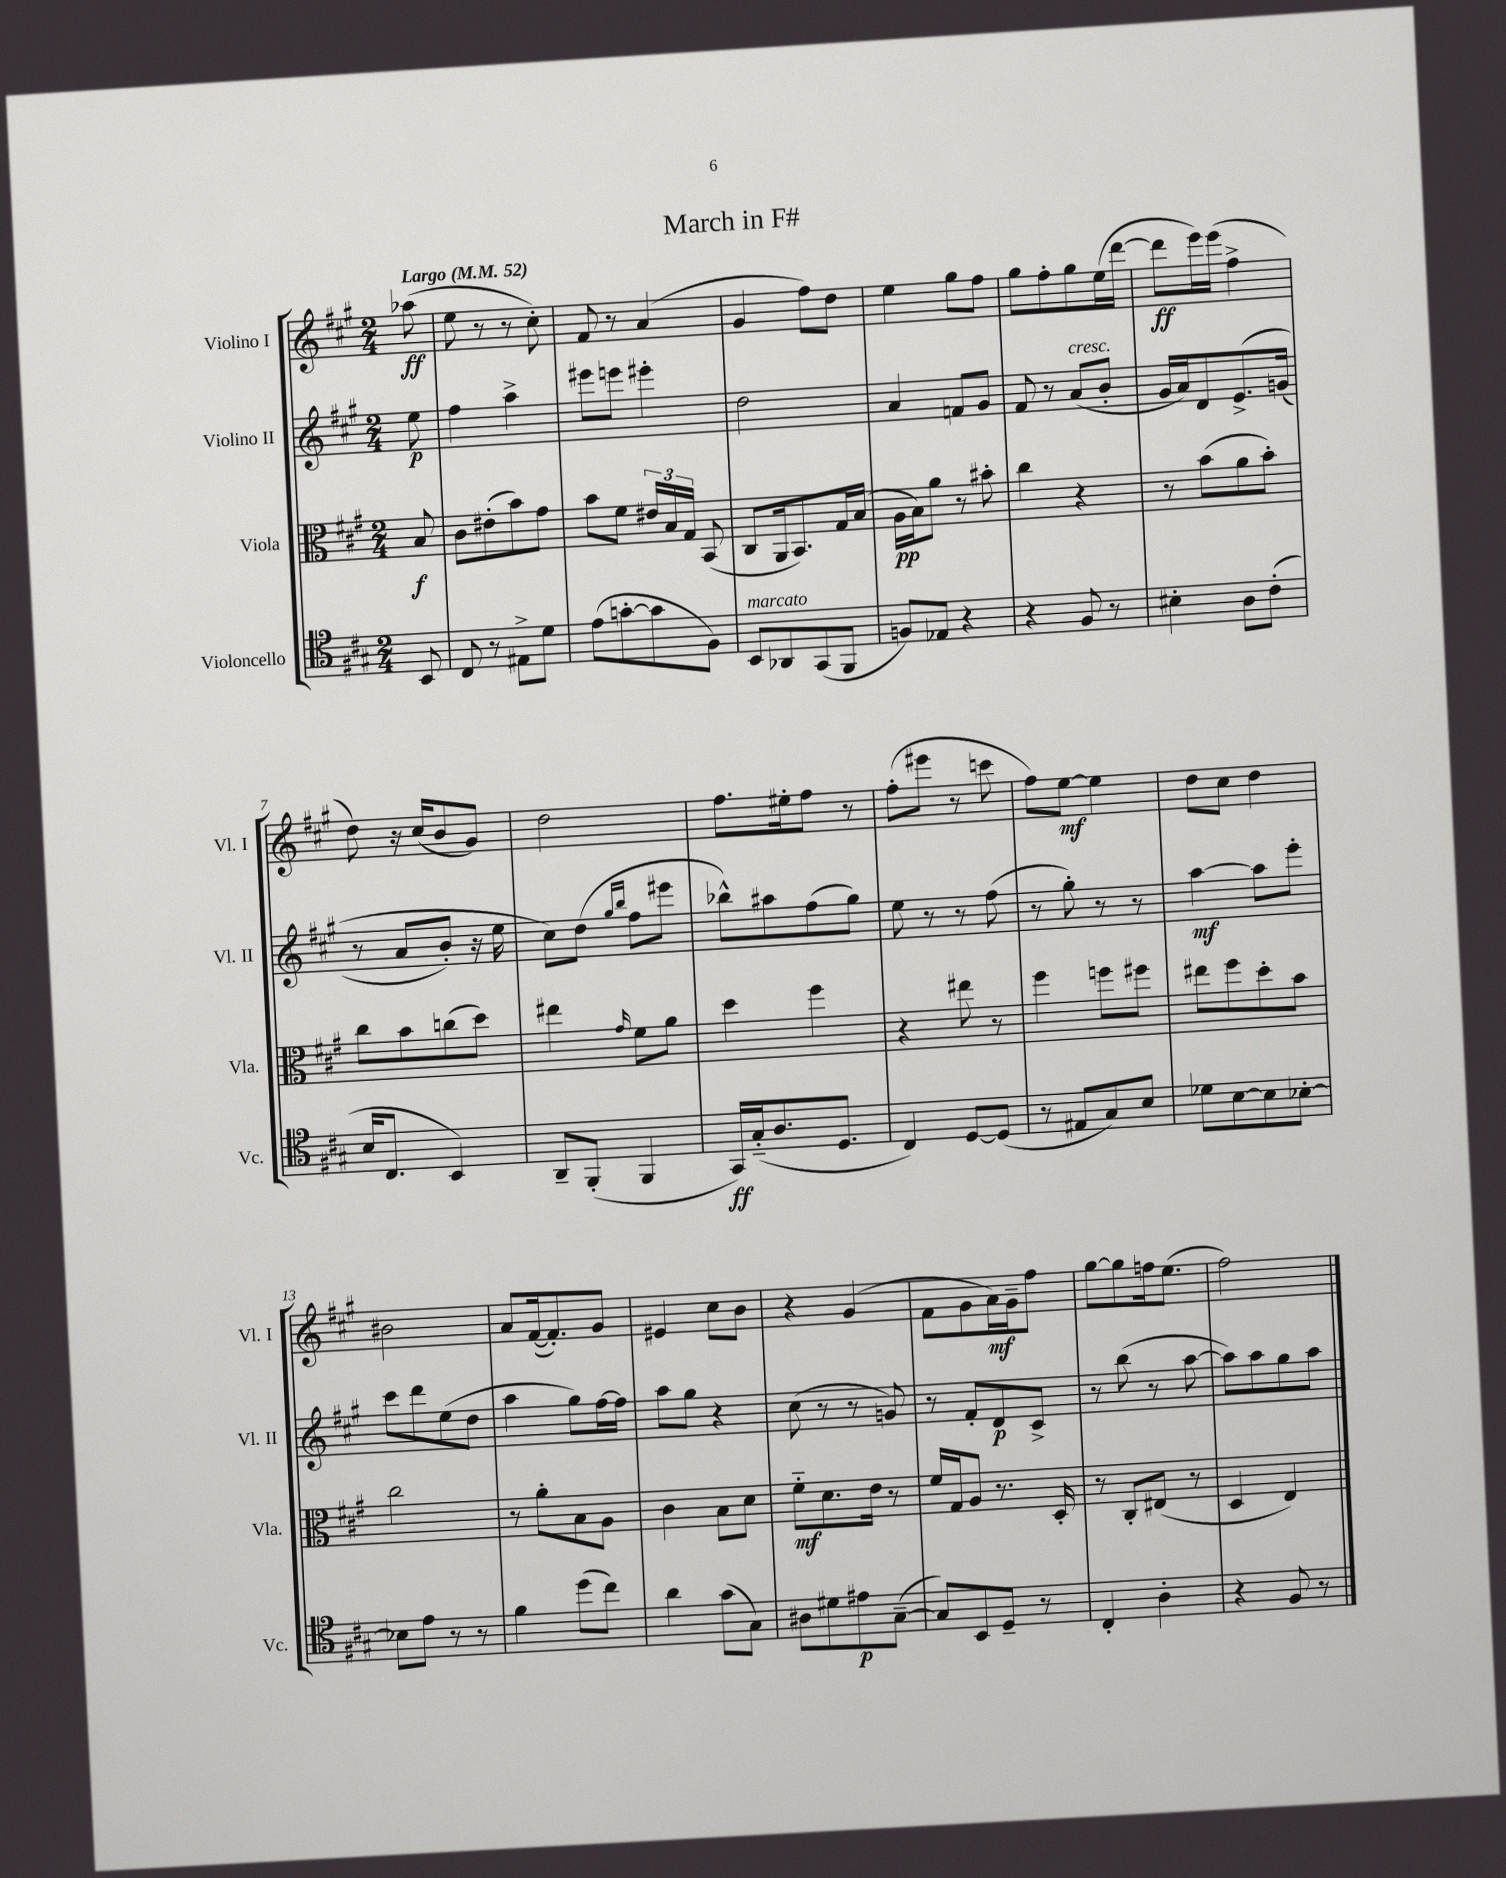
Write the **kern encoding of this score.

**kern	**kern	**kern	**kern
*staff4	*staff3	*staff2	*staff1
*clefC4	*clefC3	*clefG2	*clefG2
*k[f#c#g#]	*k[f#c#g#]	*k[f#c#g#]	*k[f#c#g#]
*M2/4	*M2/4	*M2/4	*M2/4
*MM52	*MM52	*MM52	*MM52
8BB	8B	8ee	(8aa-
=	=	=	=
8C#	8c#	4ff#	8ee
8r	(8e#'	.	8r
8E#^	8b)	4aa^	8r
8d	8g#	.	8cc#')
=	=	=	=
(8e	8b	8eee#	8f#
[8g'	8f#	8eee	8r
8g]	24e#	4eee#'	(4a
.	24B	.	.
.	24G#	.	.
8F#)	(8BB	.	.
=	=	=	=
8BB	8C#	2dd	4g#
8AA-	16AA	.	.
.	8.BB)	.	.
(8GG#	.	.	8ff#)
8FF#	16G#	.	8dd
.	(16B	.	.
=	=	=	=
8F)	16A	4a	4ee
.	16B)	.	.
8E-	8a	.	.
4r	8r	8f	8gg#
.	8b#'	8g#	8ff#
=	=	=	=
4r	4cc#	8f#	8gg#
.	.	8r	8ff#'
8F#	4r	(8a	8gg#
8r	.	8b'	(16ee
.	.	.	[16ddd
=	=	=	=
4B#'	8r	16g#	8ddd]
.	.	16a)	.
.	(8b	8d	16eee)
.	.	.	(16eee
8A	8a	&(8.e^	4ff#^
(8c#'	8b')	.	.
.	.	(16g	.
=	=	=	=
16B	8cc#	8r	8dd)
8.C#	.	.	.
.	8b	8a	16r
.	.	.	(16cc#
4BB)	(8cc	8b')	8b
.	8dd)	16r	8g#)
.	.	16ee	.
=	=	=	=
8AA~	4ee#	8cc#&)	2dd
(8FF#'	.	(8dd	.
.	.	16qqgg#	.
.	16qqg#	16qqbb	.
4FF#	8f#	8ff#	.
.	8a	8eee#	.
=	=	=	=
16GG#)	4dd	8bb-^^)	8.ff#
(16G#'~	.	.	.
8.A	.	8aa#	.
.	.	.	16ee#'
.	4ff#	(8ff#	8ff#
8.D	.	.	.
.	.	8gg#)	8r
=	=	=	=
4C#)	4r	8ee	(8ff#'
.	.	8r	8eee#
[8D	8ee#	8r	8r
(8D]	8r	(8ff#	8ccc
=	=	=	=
8r	4ff#	8r	8ff#)
8E#	.	8gg#')	[8ee
8G#)	8ff	8r	4ee]
8B	8ff#	8r	.
=	=	=	=
8d-	8ee#	[4aa	8dd
[8B	8ff#	.	8cc#
8B]	8dd'	8aa]	4dd
[8B-'	8b	8eee'	.
=	=	=	=
8B-]	2cc#	8ccc#	2b#
8e	.	8ddd	.
8r	.	(8ee	.
8r	.	8dd	.
=	=	=	=
4f#	8r	4aa	8a
.	8a'	.	([16f#
.	.	.	8.f#'])
(8dd	8B	8gg#)	.
8cc#)	8A	[16ff#	8g#
.	.	16ff#]	.
=	=	=	=
4a	4c#	8aa	4e#
.	.	8gg#	.
(8g#	8B	4r	8cc#
8G#)	8d	.	8b
=	=	=	=
8A#	8f#'~	(8cc#	4r
8d#	8.d	8r	.
8e#	.	8r	(4g#
.	16e	.	.
([8G#~	8r	8g)	.
=	=	=	=
8G#])	16f#	8r	8f#
.	16G#	.	.
8BB	8A	8f#'	8g#
8D~	8.r	8d	16a)
.	.	.	16g#~
8r	.	8c#^	8ff#
.	16D'	.	.
=	=	=	=
4C#'	8r	8r	[8gg#
.	8C#'	(8bb	8gg#]
4A'	(8E#	8r	16ff
.	.	.	(8.ee
.	8r	[8aa	.
=	=	=	=
4r	4D	8aa])	2ff#)
.	.	8aa	.
8F#	4E)	8gg#	.
8r	.	8aa	.
==	==	==	==
*-	*-	*-	*-
